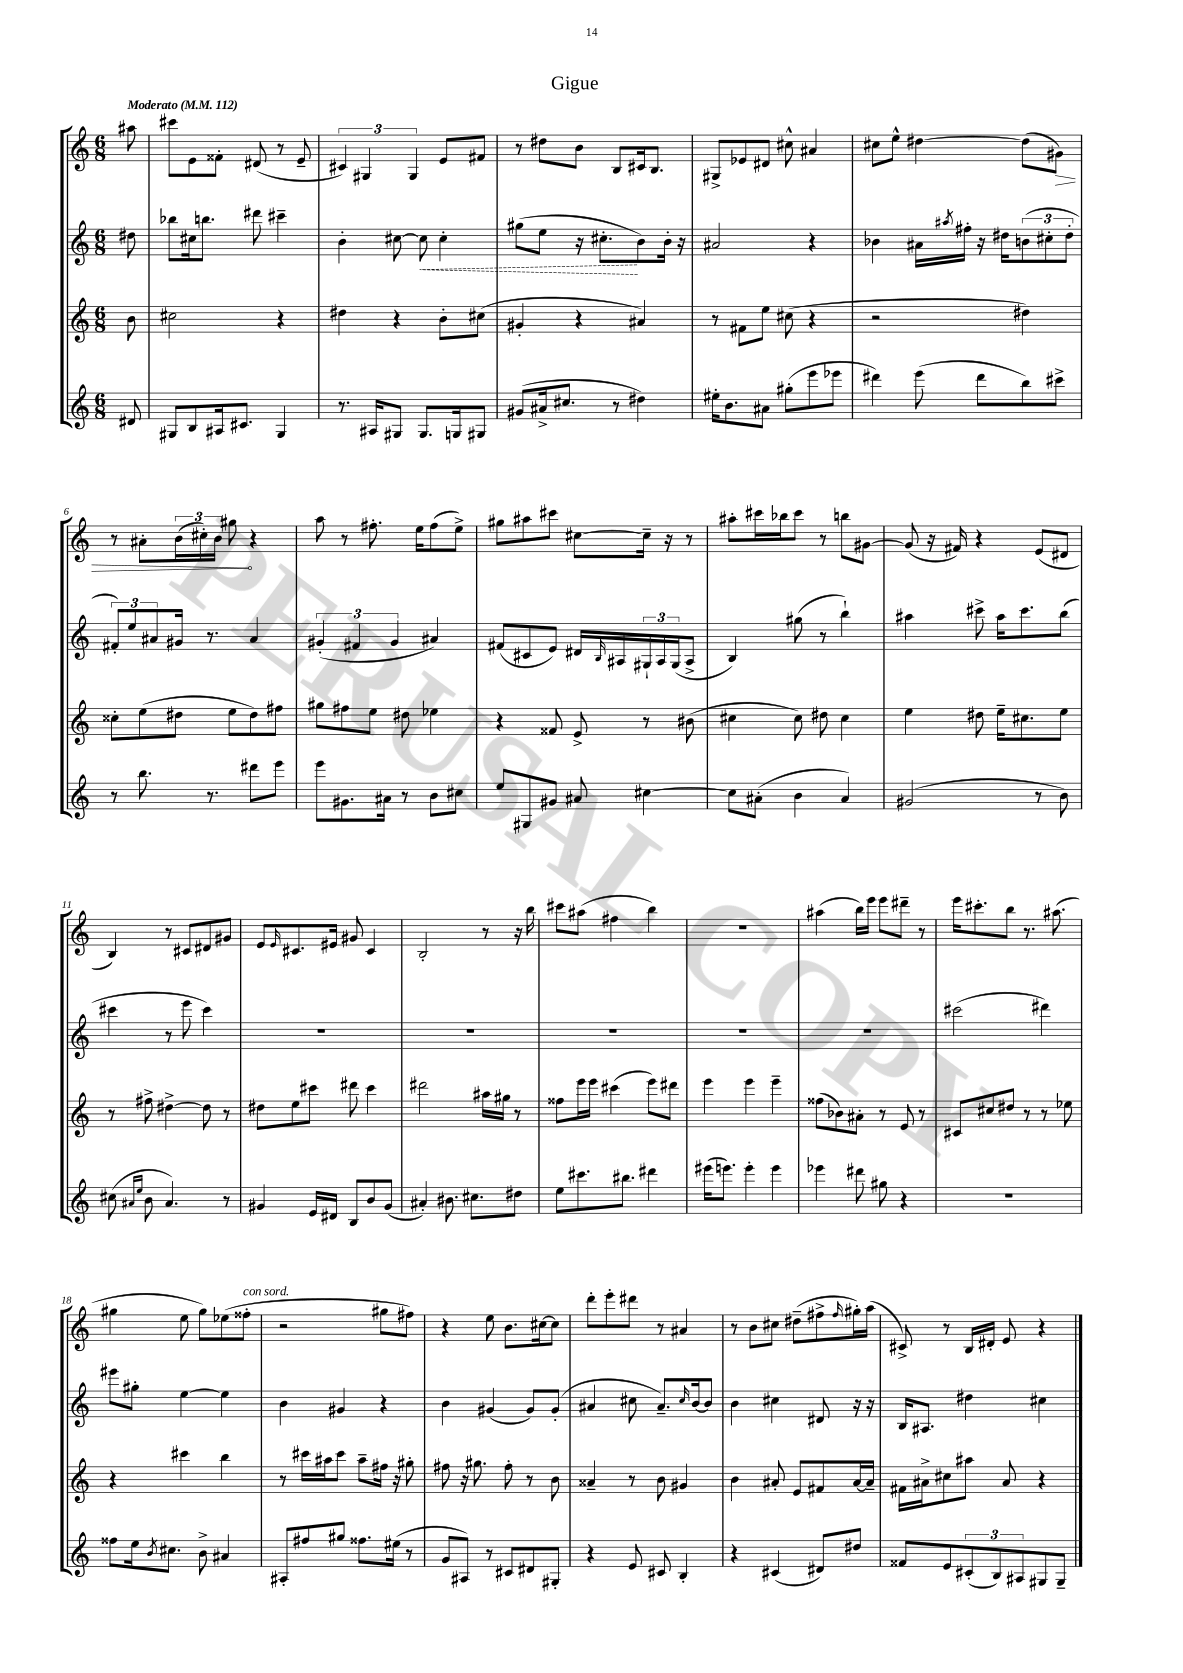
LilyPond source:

\header { title = "Gigue" }
<<
\new StaffGroup <<
\new Staff = "s0" {
    \clef treble \key c \major \numericTimeSignature \time 6/8 \partial 8 \tempo "Moderato" 4 = 112
    ais''8 |
    cis'''8 e'8 fisis'8-. dis'8( r8 e'8-- |
    \tuplet 3/2 { cis'4) gis4 gis4 } e'8 fis'8 |
    r8 dis''8 b'8 b8 cis'16 b8. |
    gis8-> ees'8 dis'8 cis''8-^ ais'4 |
    cis''8 e''8-^ dis''4~ dis''8( \once \override Hairpin.circled-tip = ##t gis'8\>) |
    r8 ais'8-. \tuplet 3/2 { b'16( cis''16-.) b'16 } gis''8\! r4 |
    a''8 r8 fis''8.-. e''16 fis''8( e''8->) |
    gis''8 ais''8 cis'''8 cis''8~ cis''16-- r16 r8 |
    ais''8-. cis'''16 bes''16 cis'''8 r8 b''8 gis'8~ |
    gis'8( r16 fis'16) r4 e'8( dis'8 |
    b4) r8 cis'8 dis'8 gis'8 |
    e'8 \grace { e'16 } cis'8. eis'16 gis'8 cis'4 |
    b2-. r8 r16 b''16 |
    cis'''8 ais''8( fis''4 b''4) |
    R2. |
    ais''4( b''16) e'''16 e'''8 dis'''8-- r8 |
    e'''16 cis'''8.-. b''8 r8. ais''8.( |
    gis''4 e''8 gis''8) ees''8( fisis''8-.^\markup { \italic "con sord." } |
    r2 gis''8 fis''8) |
    r4 e''8 b'8. cis''16~ cis''8 |
    d'''8-. e'''8-. dis'''8 r8 ais'4 |
    r8 b'8 cis''8 dis''8--( fis''8-> \grace { fis''16 } gis''16-.) a''16( |
    cis'8->) r8 b16 dis'16-. e'8 r4 \bar "|." |
}
\new Staff = "s1" {
    \clef treble \key c \major \numericTimeSignature \time 6/8 \partial 8
    dis''8 |
    bes''8 cis''16 b''8. dis'''8 cis'''4-- |
    b'4-. cis''8~ \once \override Hairpin.style = #'dashed-line cis''8\< cis''4-. |
    gis''8( e''8 r16 cis''8.-.\! b'8) b'16-. r16 |
    ais'2 r4 |
    bes'4 ais'16 \acciaccatura { ais''8 } fis''16-. r16 dis''16 \tuplet 3/2 { b'8( cis''8-. dis''8-. } |
    \tuplet 3/2 { fis'8-.) e''8 ais'8 } gis'16 r8. ais'4 |
    \tuplet 3/2 { gis'4-.( fis'4 gis'4 } ais'4) |
    fis'8( cis'8 e'8) dis'16 \grace { b16 } ais16 \tuplet 3/2 { gis16-! ais16 gis16( } ais8-> |
    b4) gis''8( r8 b''4-!) |
    ais''4 cis'''8-> ais''16 cis'''8. b''8( |
    cis'''4 r8 e'''8 cis'''4) |
    R2. |
    R2. |
    R2. |
    R2. |
    R2. |
    cis'''2( dis'''4) |
    eis'''8 gis''8-. e''4~ e''4 |
    b'4 gis'4 r4 |
    b'4 gis'4( gis'8) gis'8-.( |
    ais'4 cis''8 ais'8.--) \grace { cis''16 } b'16~ b'8 |
    b'4 cis''4 dis'8 r16 r16 |
    b16 ais8. dis''4 cis''4 \bar "|." |
}
\new Staff = "s2" {
    \clef treble \key c \major \numericTimeSignature \time 6/8 \partial 8
    b'8 |
    cis''2 r4 |
    dis''4 r4 b'8-. cis''8( |
    gis'4-. r4 ais'4) |
    r8 fis'8 e''8 cis''8( r4 |
    r2 dis''4) |
    cisis''8-. e''8( dis''8 e''8 dis''8) fis''8 |
    gis''8 fis''8 e''8 dis''8 ees''4 |
    r4 fisis'8 e'8-> r8 bis'8( |
    cis''4 cis''8) dis''8 cis''4 |
    e''4 dis''8 e''16-- cis''8. e''8 |
    r8 fis''8-> dis''4~-> dis''8 r8 |
    dis''8 e''8 cis'''8 dis'''8 cis'''4 |
    dis'''2 ais''16 gis''16 r8 |
    fisis''8 e'''16 e'''16 cis'''4( e'''8) dis'''8 |
    e'''4 e'''4 e'''4-- |
    fisis''8( bes'8) ais'8-. r8 e'8 r8 |
    cis'8 cis''8 dis''8 r8 r8 ees''8 |
    r4 cis'''4 b''4 |
    r8 cis'''16 ais''16 cis'''8 ais''8-- fis''16 r16 gis''8-. |
    fis''8 r16 gis''8. fis''8-. r8 b'8 |
    aisis'4-- r8 b'8 gis'4 |
    b'4 ais'8-. e'8 fis'8 ais'16~ ais'16-- |
    fis'16 ais'16-> cis''8 ais''8 ais'8 r4 \bar "|." |
}
\new Staff = "s3" {
    \clef treble \key c \major \numericTimeSignature \time 6/8 \partial 8
    dis'8 |
    gis8 b8 ais16 cis'8. gis4 |
    r8. ais16 gis8 gis8. g16 gis8 |
    gis'8( ais'16-> cis''8. r8 dis''4) |
    eis''16-. b'8. ais'8 gis''8-.( e'''8 ees'''8 |
    dis'''4) e'''8( dis'''8 b''8) cis'''8-> |
    r8 b''8. r8. dis'''8 e'''8 |
    e'''8 gis'8. ais'16 r8 b'8 cis''8 |
    e''8 gis8 gis'8 ais'8 cis''4~ |
    cis''8 ais'8-.( b'4 ais'4) |
    gis'2( r8 b'8) |
    cis''8( \grace { ais'16 e''16 } b'8 ais'4.) r8 |
    gis'4 e'16 dis'16 b8 b'8 gis'8( |
    ais'4-.) bis'8. cis''8. dis''8 |
    e''8 cis'''8. bis''8. dis'''4 |
    eis'''16( e'''8.) e'''4-. e'''4 |
    ees'''4 dis'''8 gis''8 r4 |
    R2. |
    fisis''8 e''16 \acciaccatura { b'8 } cis''8. b'8-> ais'4 |
    ais8-. fis''8 gis''8 fisis''8. eis''16( r8 |
    g'8 ais8) r8 cis'8 dis'8 gis8-. |
    r4 e'8 cis'8 b4-. |
    r4 cis'4( dis'8) dis''8 |
    fisis'8 e'8 \tuplet 3/2 { cis'8-.( b8) ais8 } gis8 gis8-- \bar "|." |
}
>>
>>
